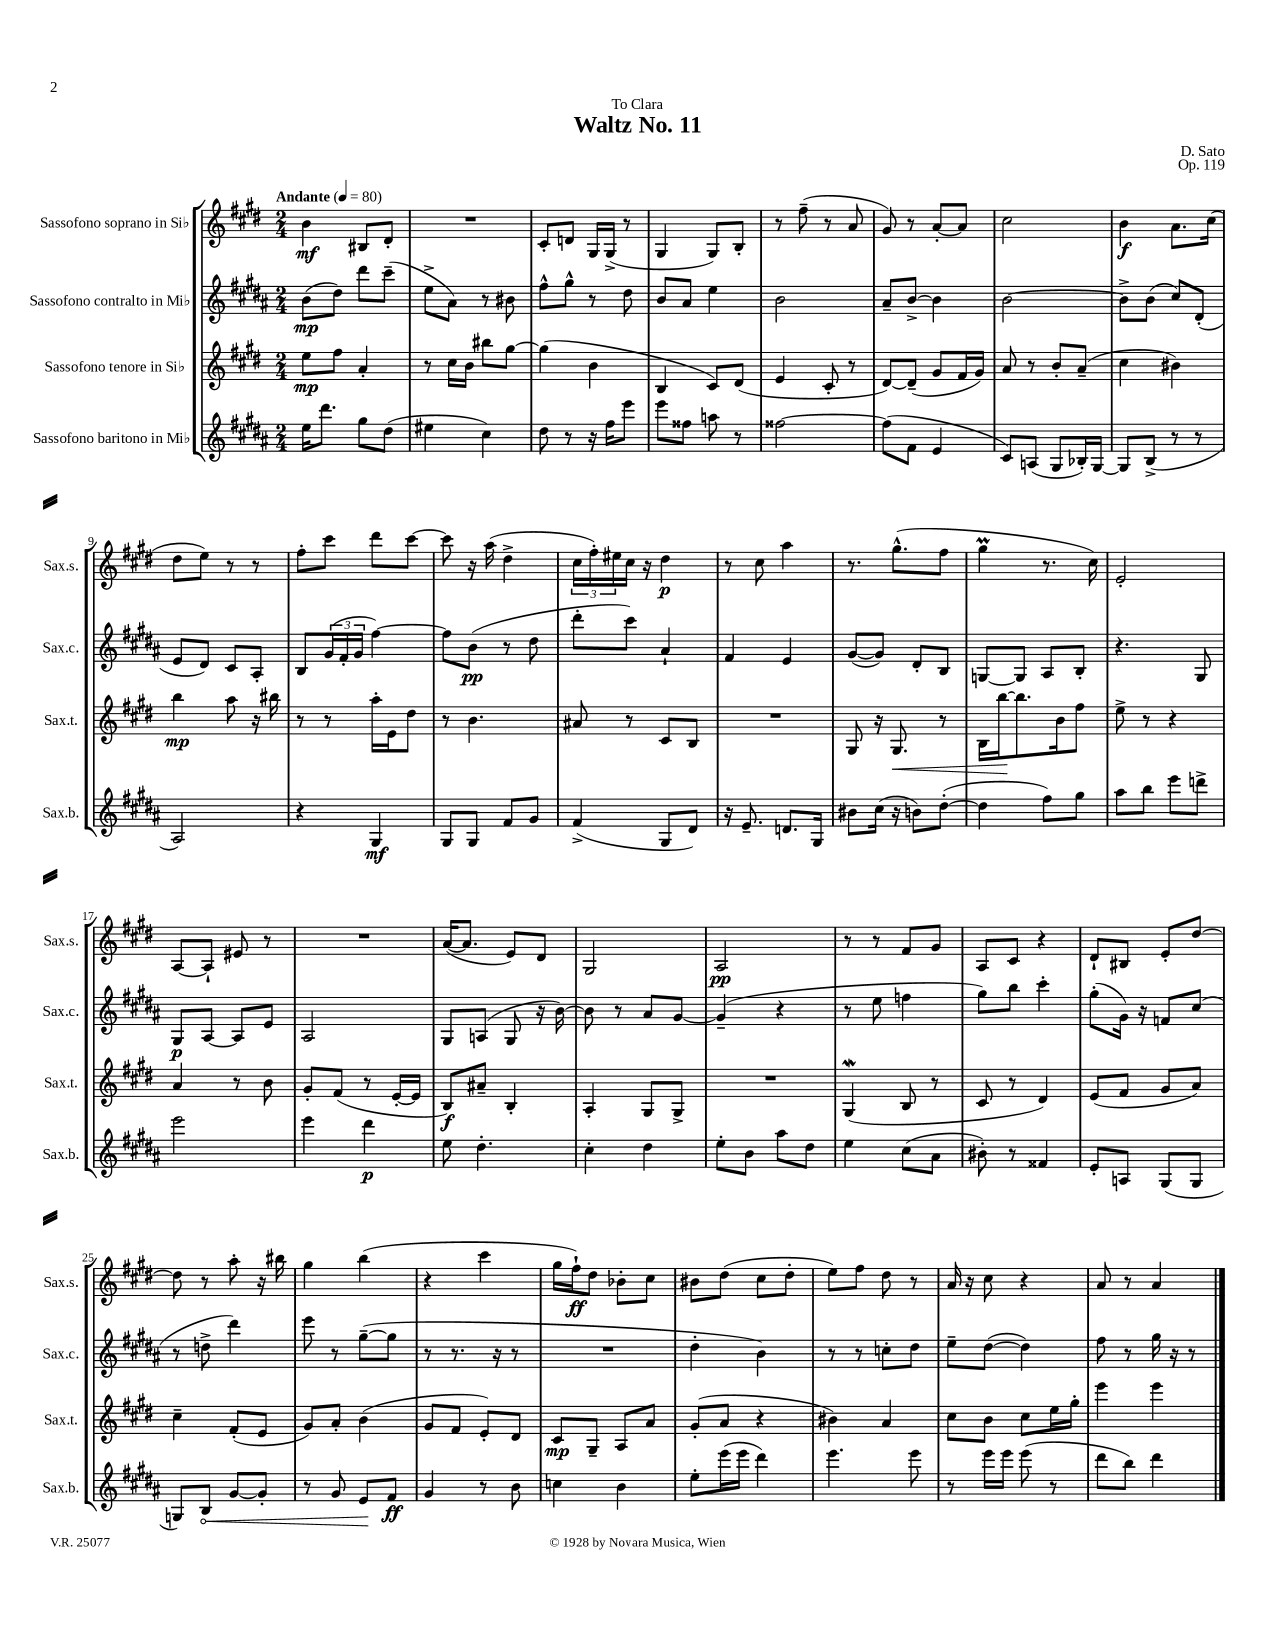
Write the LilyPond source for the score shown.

\header { title = "Waltz No. 11" composer = "D. Sato" dedication = "To Clara" opus = "Op. 119" }
<<
\new StaffGroup <<
\new Staff = "s0" \with { instrumentName = "Sassofono soprano in Sib" shortInstrumentName = "Sax.s." } {
    \clef treble \key e \major \numericTimeSignature \time 2/4 \tempo "Andante" 4 = 80
    b'4\mf bis8 dis'8-. |
    R2 |
    cis'8-. d'8 gis16 gis16->( r8 |
    gis4 gis8) b8-. |
    r8 fis''8--( r8 a'8 |
    gis'8) r8 a'8~-. a'8 |
    cis''2 |
    b'4\f a'8. cis''16( |
    dis''8 e''8) r8 r8 |
    fis''8-. cis'''8 dis'''8 cis'''8~ |
    cis'''8 r16 a''16( dis''4-> |
    \tuplet 3/2 { cis''16 fis''16-.) eis''16 } cis''16 r16 dis''4\p |
    r8 cis''8 a''4 |
    r8. gis''8.-^( fis''8 |
    gis''4\prall r8. cis''16) |
    e'2-. |
    a8~ a8-! eis'8 r8 |
    R2 |
    a'16~( a'8. e'8) dis'8 |
    gis2 |
    a2\pp |
    r8 r8 fis'8 gis'8 |
    a8 cis'8 r4 |
    dis'8-! bis8 e'8-. dis''8~ |
    dis''8 r8 a''8-. r16 bis''16 |
    gis''4 b''4( |
    r4 cis'''4 |
    gis''16 fis''16-!\ff) dis''8 bes'8-. cis''8 |
    bis'8 dis''8( cis''8 dis''8-. |
    e''8) fis''8 dis''8 r8 |
    a'16 r16 cis''8 r4 |
    a'8 r8 a'4 \bar "|." |
}
\new Staff = "s1" \with { instrumentName = "Sassofono contralto in Mib" shortInstrumentName = "Sax.c." } {
    \clef treble \key b \major \numericTimeSignature \time 2/4
    b'8\mp( dis''8) dis'''8 cis'''8--( |
    e''8-> ais'8) r8 bis'8 |
    fis''8-^ gis''8-^ r8 dis''8 |
    b'8 ais'8 e''4 |
    b'2 |
    ais'8-- b'8~-> b'4 |
    b'2~ |
    b'8-> b'8( cis''8) dis'8-.( |
    e'8 dis'8) cis'8 ais8-. |
    b8 \tuplet 3/2 { gis'16( fis'16-. gis'16 } fis''4~) |
    fis''8 b'8\pp( r8 dis''8 |
    dis'''8-. cis'''8) ais'4-! |
    fis'4 e'4 |
    gis'8~( gis'8) dis'8-. b8 |
    g8~ g8 ais8 b8-. |
    r4. gis8 |
    gis8\p ais8~ ais8 e'8 |
    ais2 |
    gis8 a8( gis8 r16 b'16~) |
    b'8 r8 ais'8 gis'8~ |
    gis'4--( r4 |
    r8 e''8 f''4 |
    gis''8) b''8 cis'''4-. |
    gis''8-.( gis'16) r16 f'8 cis''8( |
    r8 d''8-> dis'''4) |
    e'''8 r8 gis''8~--( gis''8 |
    r8 r8. r16 r8 |
    R2 |
    dis''4-. b'4) |
    r8 r8 c''8-. dis''8 |
    e''8-- dis''8~( dis''4) |
    fis''8 r8 gis''16 r16 r8 \bar "|." |
}
\new Staff = "s2" \with { instrumentName = "Sassofono tenore in Sib" shortInstrumentName = "Sax.t." } {
    \clef treble \key e \major \numericTimeSignature \time 2/4
    e''8\mp fis''8 a'4-. |
    r8 cis''16 b'16 bis''8 gis''8~ |
    gis''4( b'4 |
    b4 cis'8) dis'8( |
    e'4 cis'8-. r8 |
    dis'8~) dis'8--( gis'8 fis'16 gis'16) |
    a'8 r8 b'8-. a'8--( |
    cis''4 bis'4) |
    b''4\mp a''8 r16 bis''16 |
    r8 r8 a''16-. e'16 dis''8 |
    r8 b'4. |
    ais'8 r8 cis'8 b8 |
    R2 |
    gis8 r16 gis8.\< r8 |
    b16 b''16~\! b''8. b'16 fis''8 |
    e''8-> r8 r4 |
    a'4 r8 b'8 |
    gis'8-. fis'8( r8 e'16~-. e'16 |
    b8\f) ais'8-- b4-. |
    a4-. gis8 gis8-> |
    R2 |
    gis4\mordent( b8 r8 |
    cis'8 r8 dis'4) |
    e'8( fis'8 gis'8 a'8) |
    cis''4-- fis'8-.( e'8 |
    gis'8) a'8-. b'4( |
    gis'8 fis'8 e'8-.) dis'8 |
    cis'8\mp gis8-- a8 a'8 |
    gis'8-.( a'8 r4 |
    bis'4) a'4 |
    cis''8 b'8 cis''8 e''16 gis''16-. |
    e'''4 e'''4 \bar "|." |
}
\new Staff = "s3" \with { instrumentName = "Sassofono baritono in Mib" shortInstrumentName = "Sax.b." } {
    \clef treble \key b \major \numericTimeSignature \time 2/4
    e''16 dis'''8. gis''8 dis''8( |
    eis''4 cis''4) |
    dis''8 r8 r16 fis''16 e'''8 |
    e'''8 fisis''8 a''8 r8 |
    fisis''2~ |
    fisis''8( fis'8 e'4 |
    cis'8) a8( gis8 bes16-.) gis16~ |
    gis8 b8->( r8 r8 |
    ais2) |
    r4 gis4\mf |
    gis8 gis8 fis'8 gis'8 |
    fis'4->( gis8 dis'8) |
    r16 e'8.-- d'8. gis16 |
    bis'8 cis''16( r16 b'8) dis''8~-.( |
    dis''4 fis''8) gis''8 |
    ais''8 b''8 e'''8 d'''8-> |
    e'''2 |
    e'''4 dis'''4\p |
    e''8 dis''4.-. |
    cis''4-. dis''4 |
    e''8-. b'8 ais''8 dis''8 |
    e''4 cis''8( ais'8 |
    bis'8-.) r8 fisis'4 |
    e'8-. a8 gis8( gis8 |
    g8) \once \override Hairpin.circled-tip = ##t b8\< gis'8~ gis'8-. |
    r8 gis'8 e'8\! fis'8\ff |
    gis'4 r8 b'8 |
    c''4 b'4 |
    e''8-. e'''16( e'''16 dis'''4) |
    e'''4. e'''8 |
    r8 e'''16 e'''16 e'''8( r8 |
    dis'''8 b''8) dis'''4 \bar "|." |
}
>>
>>
